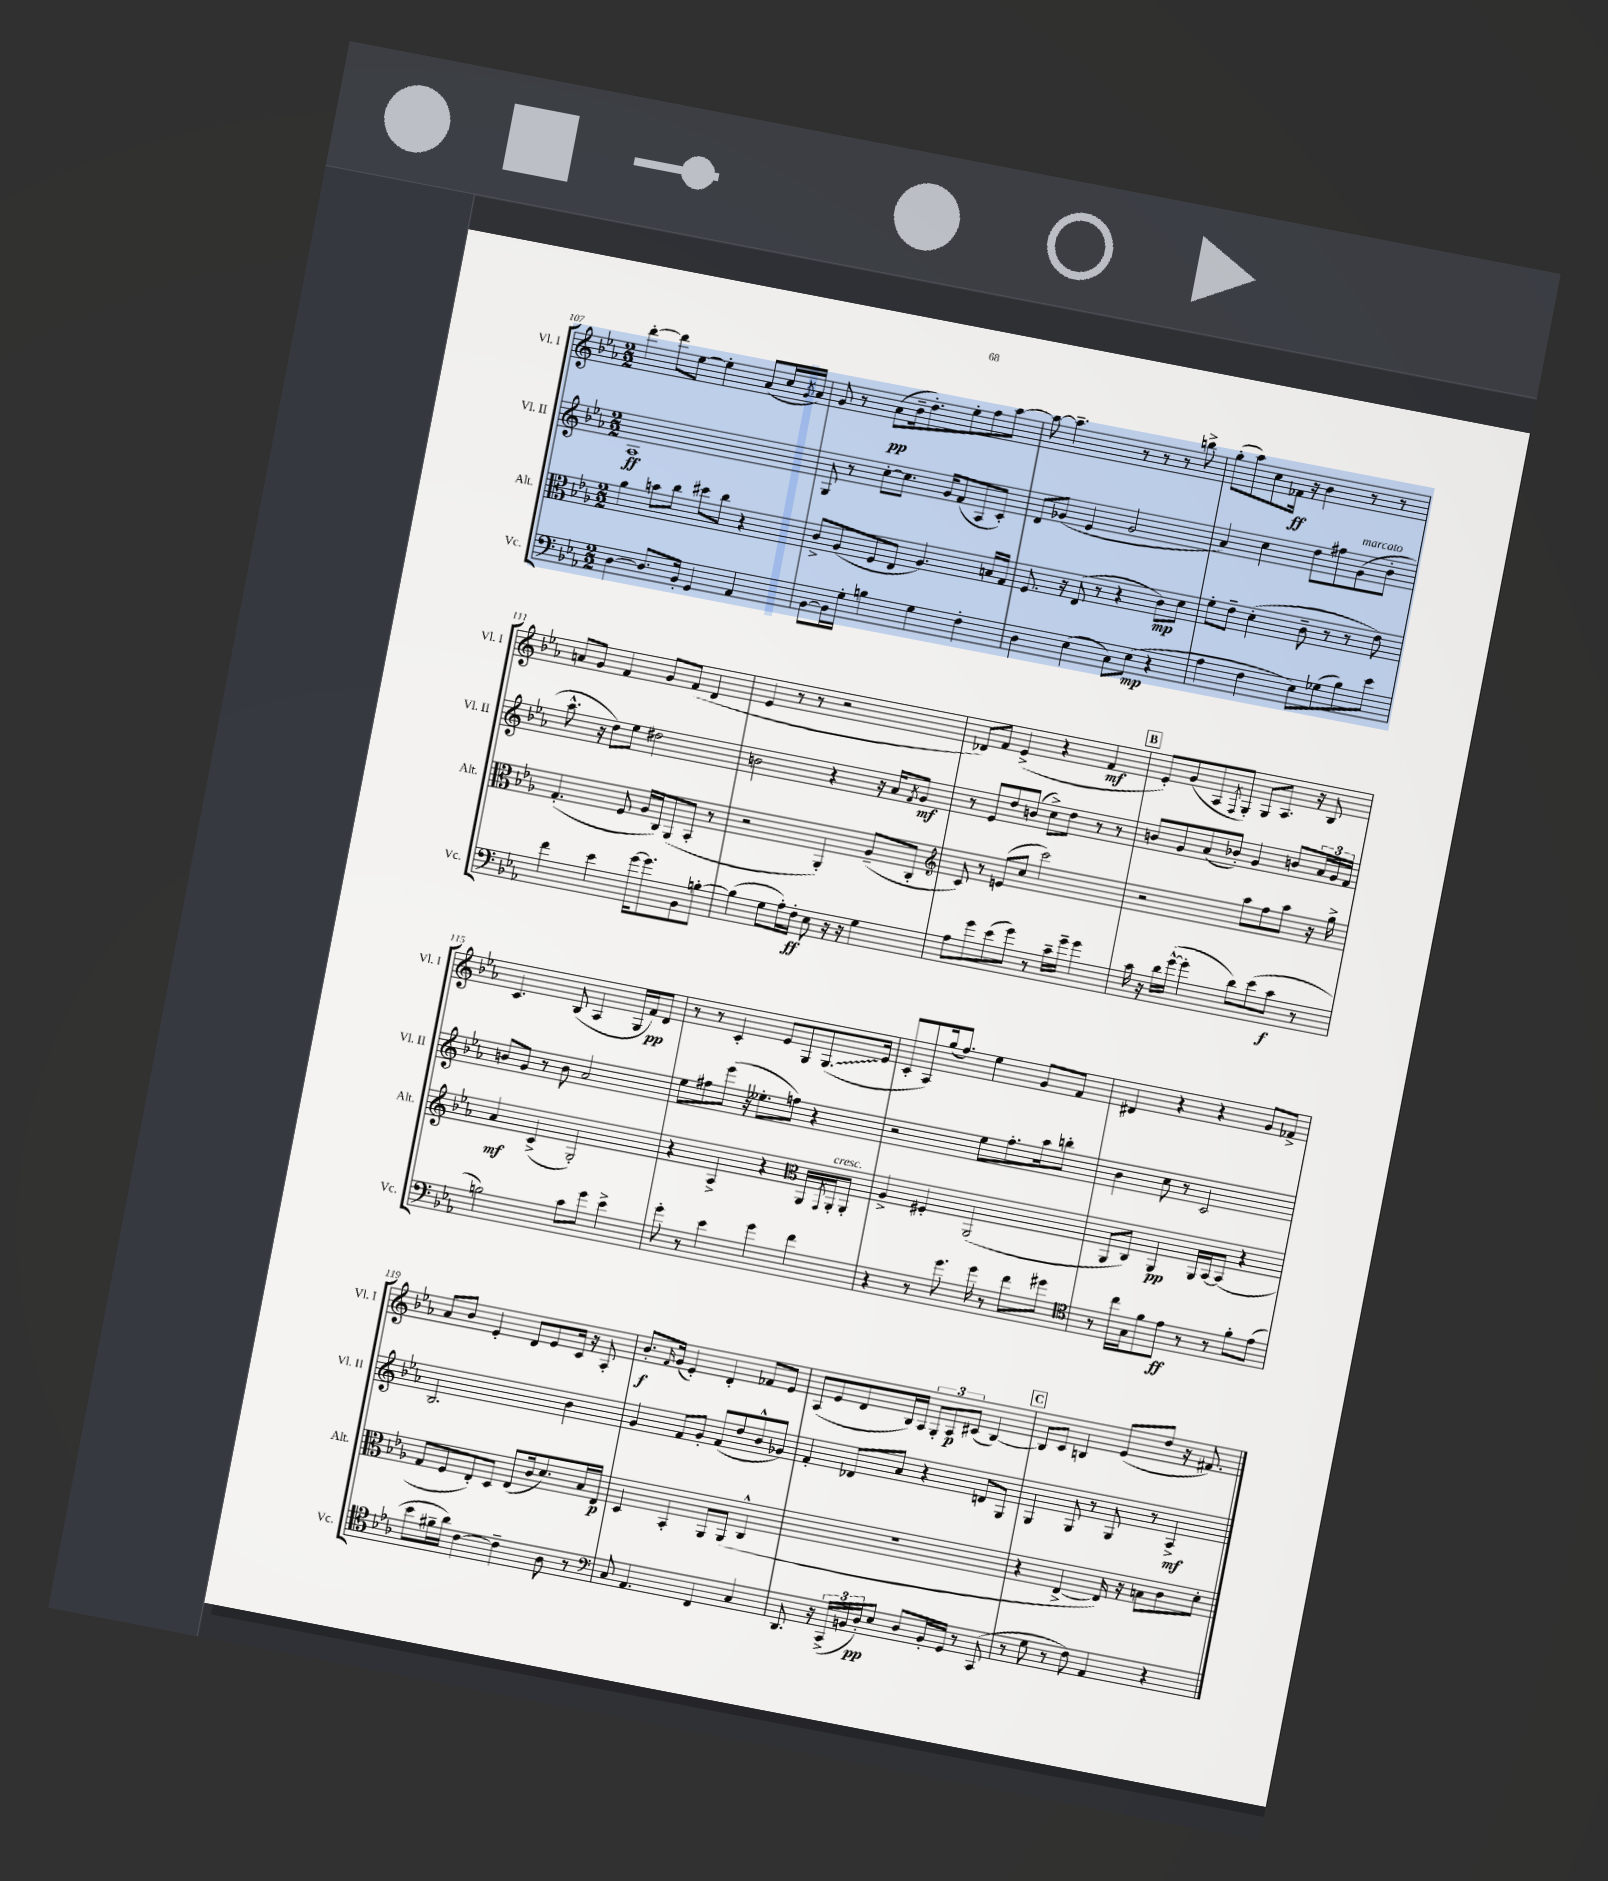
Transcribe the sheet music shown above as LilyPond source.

<<
\new StaffGroup <<
\new Staff = "s0" \with { instrumentName = "Vl. I" shortInstrumentName = "Vl. I" } {
    \clef treble \key ees \major \numericTimeSignature \time 2/2
    d'''4~-. d'''8 ees''8~ ees''4-. aes'8( c''16 \acciaccatura { g'8 } aes'16) |
    g'8 r8 aes'8\pp( bes'16-- d''8.-.) ees''8-. f''8 aes''8~ |
    aes''8~ aes''4.-- r8 r8 r8 b''8-> |
    g''8-.( aes''8) c''8 fes'16\ff r16 bes'4 r8 r8 |
    a'8 g'8 f'4 g'8 f'8( d'4 |
    ees'4 r8 r8 r2 |
    des'8) f'8 ees'4->( r4 f'4\mf |
    \mark \markup { \box "B" } ees'8-.) g'8( aes8 \acciaccatura { f8 } g8-.) g8 aes8. r16 bes8 |
    c'4. bes8( aes4 g16 f'16\pp) d'8 |
    r8 r8 c'4-. ees'8 g8 \once \override Glissando.style = #'zigzag g8.\glissando( ees'16 |
    c'8-. aes8) g''16( f''8.) ees''4 g'8 f'8 |
    dis'4 r4 r4 g'8 fes'8-> |
    aes'8 bes'8 ees'4-. d'8 ees'8 c'16 r16 aes8-. |
    bes'8.-.\f \grace { f'16 } g'16( ees'4-.) d'4-. fes'8 ees'8 |
    aes8( ees'8 d'8 bes16) aes16 \tuplet 3/2 { g8-. aes8\p cis'8( } bes4~) |
    \mark \markup { \box "C" } bes8 c'8 b4 ees'8( d''8 r16 fis'8.) \bar "|." |
}
\new Staff = "s1" \with { instrumentName = "Vl. II" shortInstrumentName = "Vl. II" } {
    \clef treble \key ees \major \numericTimeSignature \time 2/2
    aes1\ff |
    g8 r8 c''8~-. c''8. g'16 f'8( aes8 c'8-.) |
    d'8 ges'8( ees'4 ges'2 |
    aes'4) c''4 d''8 fis''8 g'8^\markup { \italic "marcato" }( bes'8-. |
    aes''8.-^ r16 d''8) ees''8 dis''2 |
    b'2 r4 r16 aes'16 \acciaccatura { f'8 } g'8\mf |
    r8 ees'8 d''8 b'8( c''8->) d''8 r8 r8 |
    \mark \markup { \box "B" } b'8 g'8 aes'8( bes'8-.) g'4 b'8 \tuplet 3/2 { aes'16 g'16 f'16 } |
    b'8 g'8 r8 b'8 aes'2 |
    ees''8 fis''8 ees'''8( r16 eeses''8.-. f''8) r4 |
    r2 ees''8 f''8.-. aes''16 b''8-. |
    bes'4 c''8 r8 c'2 |
    bes2. bes'4 |
    g'4 f'8 g'8-. f'8( d''8 bes'8-^ ges'8) |
    f'4-. des'8 aes'8 r4 d'8 g8 |
    \mark \markup { \box "C" } g4 g8 r8 g8 r8 aes4->\mf \bar "|." |
}
\new Staff = "s2" \with { instrumentName = "Alt." shortInstrumentName = "Alt." } {
    \clef alto \key ees \major \numericTimeSignature \time 2/2
    aes'4 b'8 c''8 dis''8 c''8 r4 |
    c'8-> aes8( f8 ees8 aes4.) b16 g16 |
    f8. r16 ees8( r8 r4 c'8\mp) d'8 |
    f'8-. ees'8-- d'4-.( c'8-- r8 r8 ees'8) |
    g4.-.( f8 aes16 c16) aes,8( bes,8-. r8 |
    r2 aes,4-.) aes8--( c8-. |
    \clef treble c'8) r8 e'8( c''8 c'''2) |
    \mark \markup { \box "B" } r2 aes''8 f''8 aes''8 r16 g''16-> |
    aes'4\mf c'4->( g2-.) |
    r4 aes4-> r4 \clef alto aes,16 \acciaccatura { g,8 } aes,16-.^\markup { \italic "cresc." } aes,8-. |
    aes4-> fis4-. aes,2( |
    aes,8 c8) aes,4\pp aes,16 bes,16~ bes,8( r4 |
    g8 f8 ees8-.) d8 ees8( c'16 d'8.) bes16 ees16\p |
    d4 bes,4-. aes,8 aes,8( c4-^ |
    r1 |
    \mark \markup { \box "C" } r4 ees4~-> ees16) r16 b8 c'8 d'8-. \bar "|." |
}
\new Staff = "s3" \with { instrumentName = "Vc." shortInstrumentName = "Vc." } {
    \clef bass \key ees \major \numericTimeSignature \time 2/2
    d4~ d8. bes,16-. g,4 aes,4 |
    bes,8~ bes,16 g16-. b4 g4 f4-. |
    d4 ees4( c8) ees8\mp( r4 |
    aes4 f4 ees8) ges8( bes8) ees'8 |
    f'4 ees'4 g'16~ g'8. bes,8 b8~-. |
    b4( g8 aes16-.) f16-.\ff ees8 r16 r16 g4 |
    aes8 g'8 ees'8( g'8) r8 c'16-- g'16-- g'4 |
    \mark \markup { \box "B" } c'16 r16 d'16 g'16~-^( g'4-. d'8) ees'8( c'8\f r8 |
    b2) c'8 g'8 ees'4-> |
    g'8-. r8 ees'4 g'4 f'4 |
    r4 r8 g'8. g'16 r8 f'8 gis'8 |
    \clef tenor r8 c''16 g16 f'8 ees'8\ff r8 r8 f'8-. ees'8( |
    bes'8 fis'16-- aes'16) c'4~ c'4-- aes8 r8 |
    \clef bass c8 aes,4. f,4 c4 |
    d,8. r16 \tuplet 3/2 { c,16->( b,16 d16-.\pp) } ees8 d8 b,16-. g,16 r8 c,8( |
    \mark \markup { \box "C" } r8 g8 r8 f8) aes,4 r4 \bar "|." |
}
>>
>>
\layout { \context { \Score currentBarNumber = #107 } }
